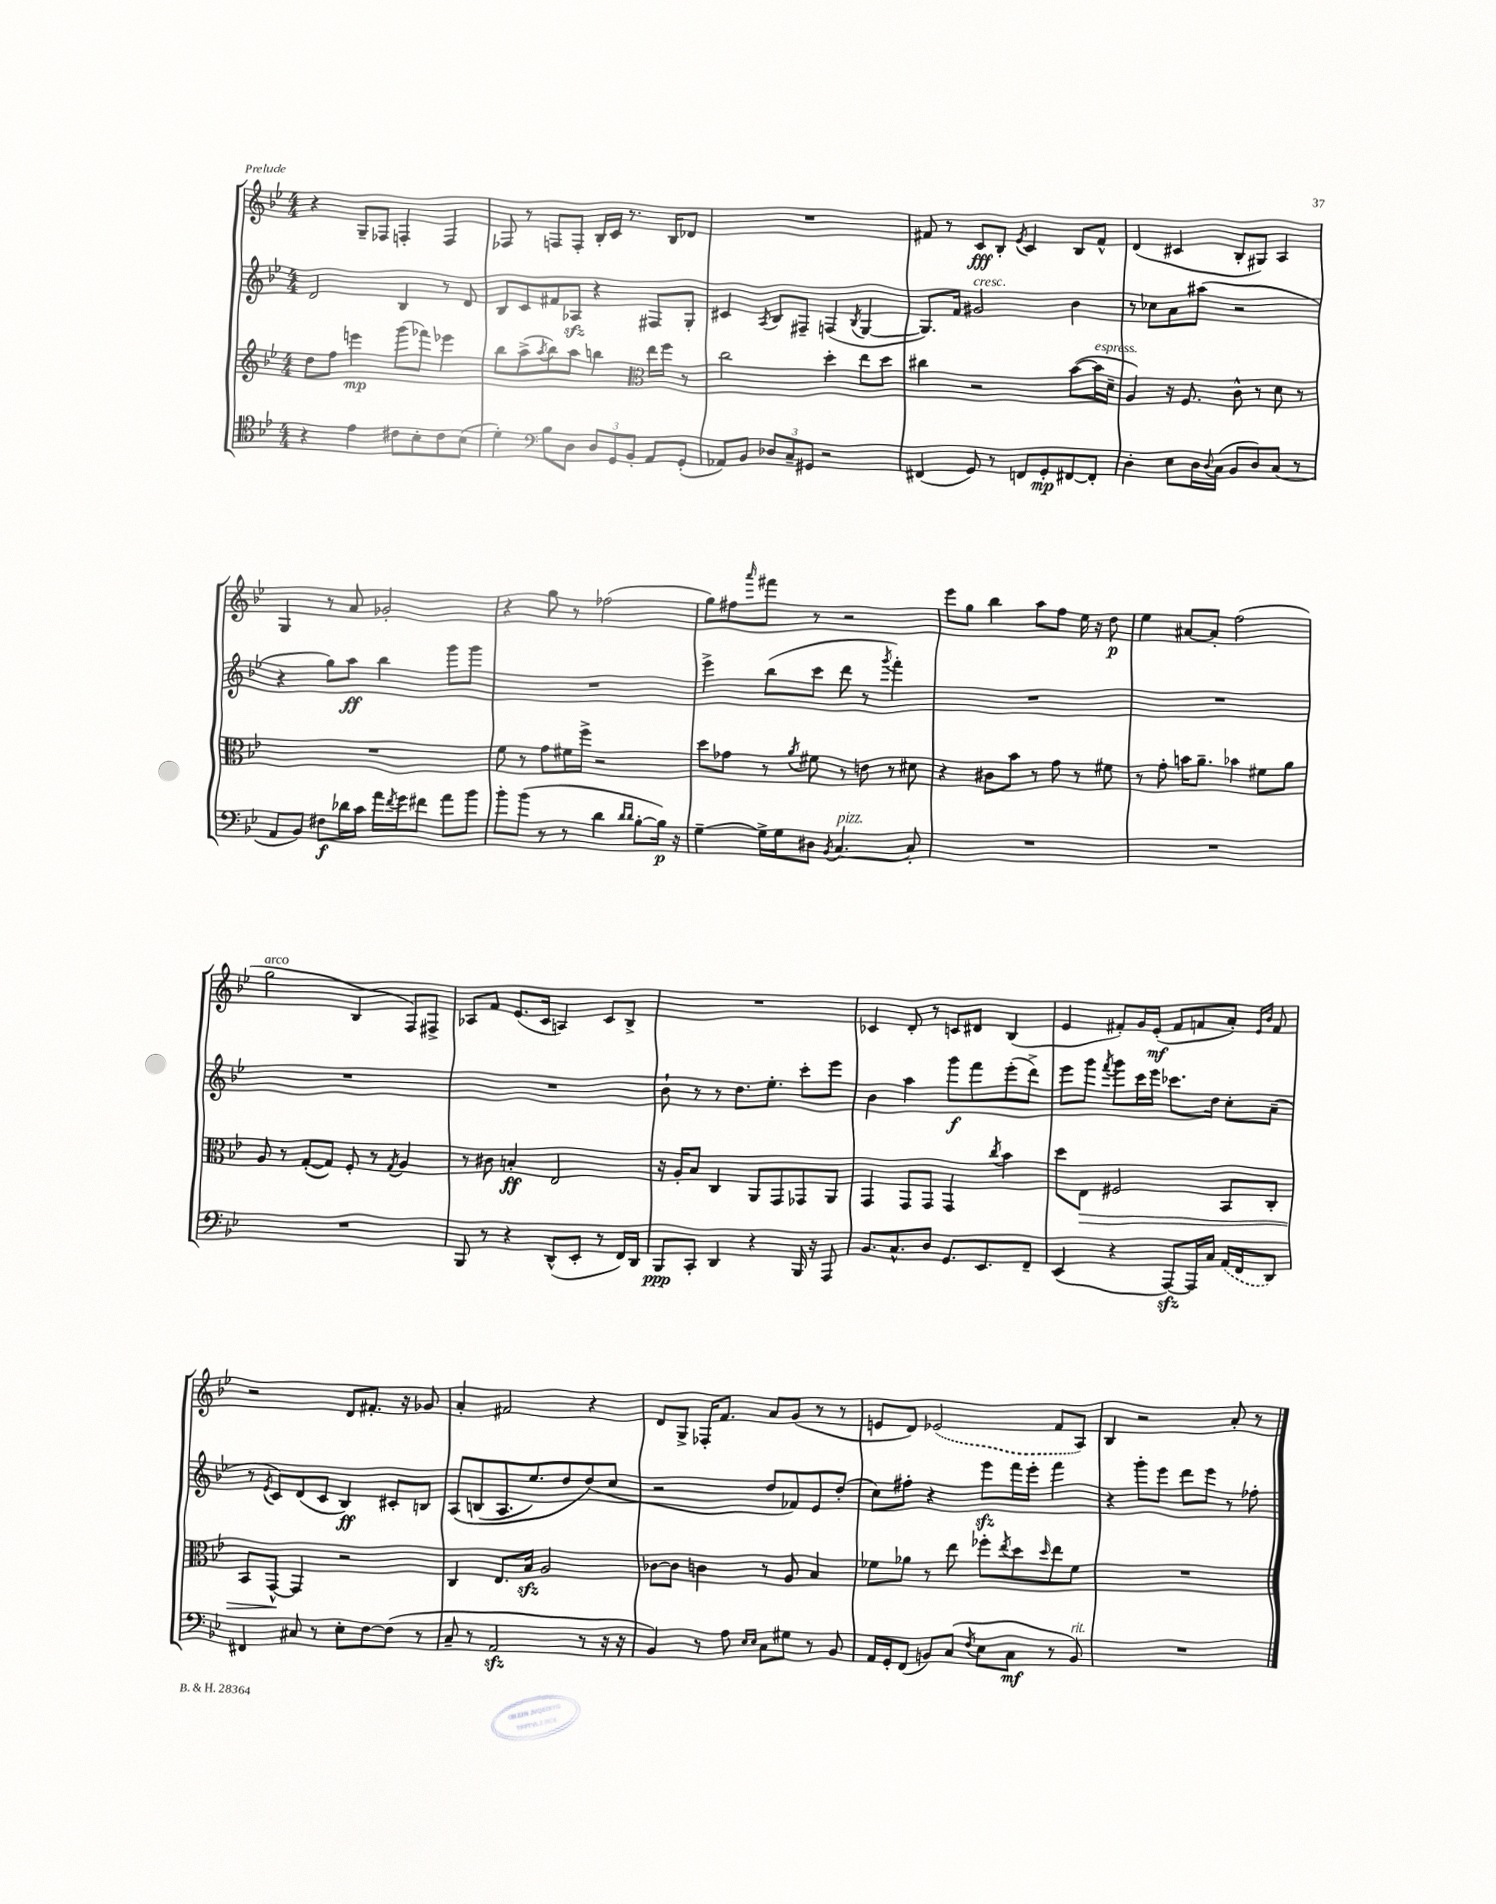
<<
\new StaffGroup <<
\new Staff = "s0" {
    \clef treble \key bes \major \numericTimeSignature \time 4/4
    r4 g8-- fes8 f4-. f4 |
    fes8 r8 f8 f8-. bes16-. c'16 r8. bes16 des'8 |
    R1 |
    fis'8 r8 c'8\fff bes8-. \acciaccatura { ees'8 } c'4 bes8 fis'8-^ |
    d'4( cis'4 bes8-. gis8) a4 |
    g4 r8 a'8 ges'2-. |
    r4 g''8 r8 fes''2( |
    g''8) fis''8 \grace { a'''16 } fis'''8 r8 r2 |
    ees'''8 g''8 bes''4 a''8 f''8 ees''16 r16 d''8\p |
    ees''4 ais'8~ ais'8-. f''2( |
    g''2^\markup { \italic "arco" } bes4 f8) fis8-> |
    aes8 f'8 ees'8.( c'16 a4) c'8 bes8-> |
    R1 |
    ces'4 d'8-. r8 c'8 dis'8 bes4( |
    ees'4 fis'8-.) g'16 ees'16-.\mf( fis'8 f'8 a'8-.) \grace { ees'16 bes'16 } f'8 |
    r2 d'8 fis'8.-. r16 ges'8 |
    a'4-. fis'2 r4 |
    d'8 g8-> fes16-. f'8. a'8 g'8( r8 r8 |
    e'8 d'8) \once \slurDashed ees'2( f'8 a8) |
    bes4 r2 a'8-. r8 \bar "|." |
}
\new Staff = "s1" {
    \clef treble \key bes \major \numericTimeSignature \time 4/4
    d'2 bes4 r8 d'8 |
    bes8 c'8 fis'8 aes8\sfz r4 fis8 g8-. |
    cis'4 \acciaccatura { a8 } bes8 fis8-- f4( \acciaccatura { bes8 } g4~ |
    g8.) f'16 gis'2^\markup { \italic "cresc." } bes'4 |
    r8 ces''8 a'8 ais''8( r2 |
    r4 g''8) a''8\ff bes''4 g'''8 g'''8 |
    R1 |
    ees'''4-> bes''8( c'''8 d'''8 r8 \acciaccatura { g'''8 } f'''4-.) |
    R1 |
    R1 |
    R1 |
    R1 |
    bes'8-! r8 r8 d''8. ees''8.-. c'''8-. ees'''8 |
    bes'4 a''4 g'''8\f f'''8 ees'''8-.( d'''8->) |
    ees'''8 g'''8 \acciaccatura { f'''8 } g'''8 c'''16 ees'''16 ces'''8. d''16 c''8-. a'8--( |
    r8 \acciaccatura { ees'8 } c'8) d'8( c'8 bes4\ff) cis'8-. b8 |
    a8\( b8( a8. ees''8.) d''8 d''8(\) c''8 |
    r2 d''8 fes'8) ees'8 d''8-.( |
    c''8) fis''8-. r4 ees'''8\sfz f'''16 ees'''16-. f'''4 |
    r4 g'''8-. ees'''8 d'''8 ees'''8 r8 fes''8-. \bar "|." |
}
\new Staff = "s2" {
    \clef treble \key bes \major \numericTimeSignature \time 4/4
    d''8 f''8 e'''4\mp g'''8( fes'''8) ees'''4 |
    bes''8 a''8->( \acciaccatura { a''8 } bes''8) a''8 b''4 \clef alto ees''16 f''16 r8 |
    c''2 d''4-. ees''8 d''8 |
    cis''4 r2 bes'8~( bes'16^\markup { \italic "espress." } d'16-- |
    a4) r16 f8. c'8-^ r8 d'8 r8 |
    R1 |
    f'8 r8 g'8 fis'16 f''16-> r2 |
    d''8 ges'8 r8 \acciaccatura { a'8 } fis'8 r8 e'8 r8 dis'8 |
    r4 cis'8 bes'8 r8 g'8 r8 fis'8 |
    r8 g'8-. b'16 a'8.-- bes'4 fis'8 a'8 |
    a8 r8 g8~-.( g8) f8-. r8 \acciaccatura { g8 } a4 |
    r8 cis'8 b4-.\ff ees2 |
    r16 a16-. bes8 c4 a,8 g,8 ges,8 a,8 |
    g,4 g,8 g,8 g,4 \acciaccatura { c''8 } bes'4 |
    d''8 ees8\> fis2 bes,8 c8-. |
    bes,8 g,8~-^\! g,4 r2 |
    c4 ees8. bes16\sfz a2 |
    ces'8~ ces'8 c'4 r8 a8 bes4 |
    fes'8 aes'8 r8 ees''8 fes''8-. \acciaccatura { ees''8 } d''8 \grace { d''16 } ees''8 fes'8 |
    R1 \bar "|." |
}
\new Staff = "s3" {
    \clef tenor \key bes \major \numericTimeSignature \time 4/4
    r4 ees'4 cis'8 bes8-. cis'8 bes8( |
    d'4-.) \clef bass bes8 d8 \tuplet 3/2 { d8 g,8 bes,8-. } a,8 g,8-.( |
    aes,8) bes,8 \tuplet 3/2 { des8 c8-- gis,8 } r2 |
    fis,4( g,8) r8 f,8 g,8-.\mp fis,8~ fis,8-. |
    d4-. ees8 d16 \appoggiatura { d8 } c16( bes,8 d8) c8( r8 |
    a,8 bes,8) fis8\f des'16 c'16 a'16 \acciaccatura { f'8 } g'16 fis'8 a'8 bes'8 |
    bes'8-. bes'8( r8 r8 d'4 \grace { d'16 d'16 } bes8~-. bes16\p) r16 |
    g4~-- g16-> g16 dis8 \acciaccatura { bes,8 } c4.~^\markup { \italic "pizz." } c8-. |
    R1 |
    R1 |
    R1 |
    bes,,8 r8 r4 d,8-^( ees,8-. r8 f,16) d,16 |
    bes,,8\ppp c,8-. d,4 r4 bes,,16 r16 a,,8 |
    bes,8. c8.-^ d8 g,8. ees,8. f,8-- |
    ees,4( r4 a,,8~\sfz) a,,16 c16 \once \slurDashed a,16( f,16 d,8) |
    fis,4 cis8 r8 ees8-. f8~ f8( r8 |
    c8-- r8 a,2\sfz r8 r16 r16 |
    bes,4) r8 a8 \grace { ees16 ees16 } c8 gis8 r8 bes,8 |
    a,16 g,16-. f,8( b,8) c8( \acciaccatura { f8 } ees8 c8\mf r8 b,8^\markup { \italic "rit." }) |
    R1 \bar "|." |
}
>>
>>
\layout { \context { \Score \remove "Bar_number_engraver" } }
